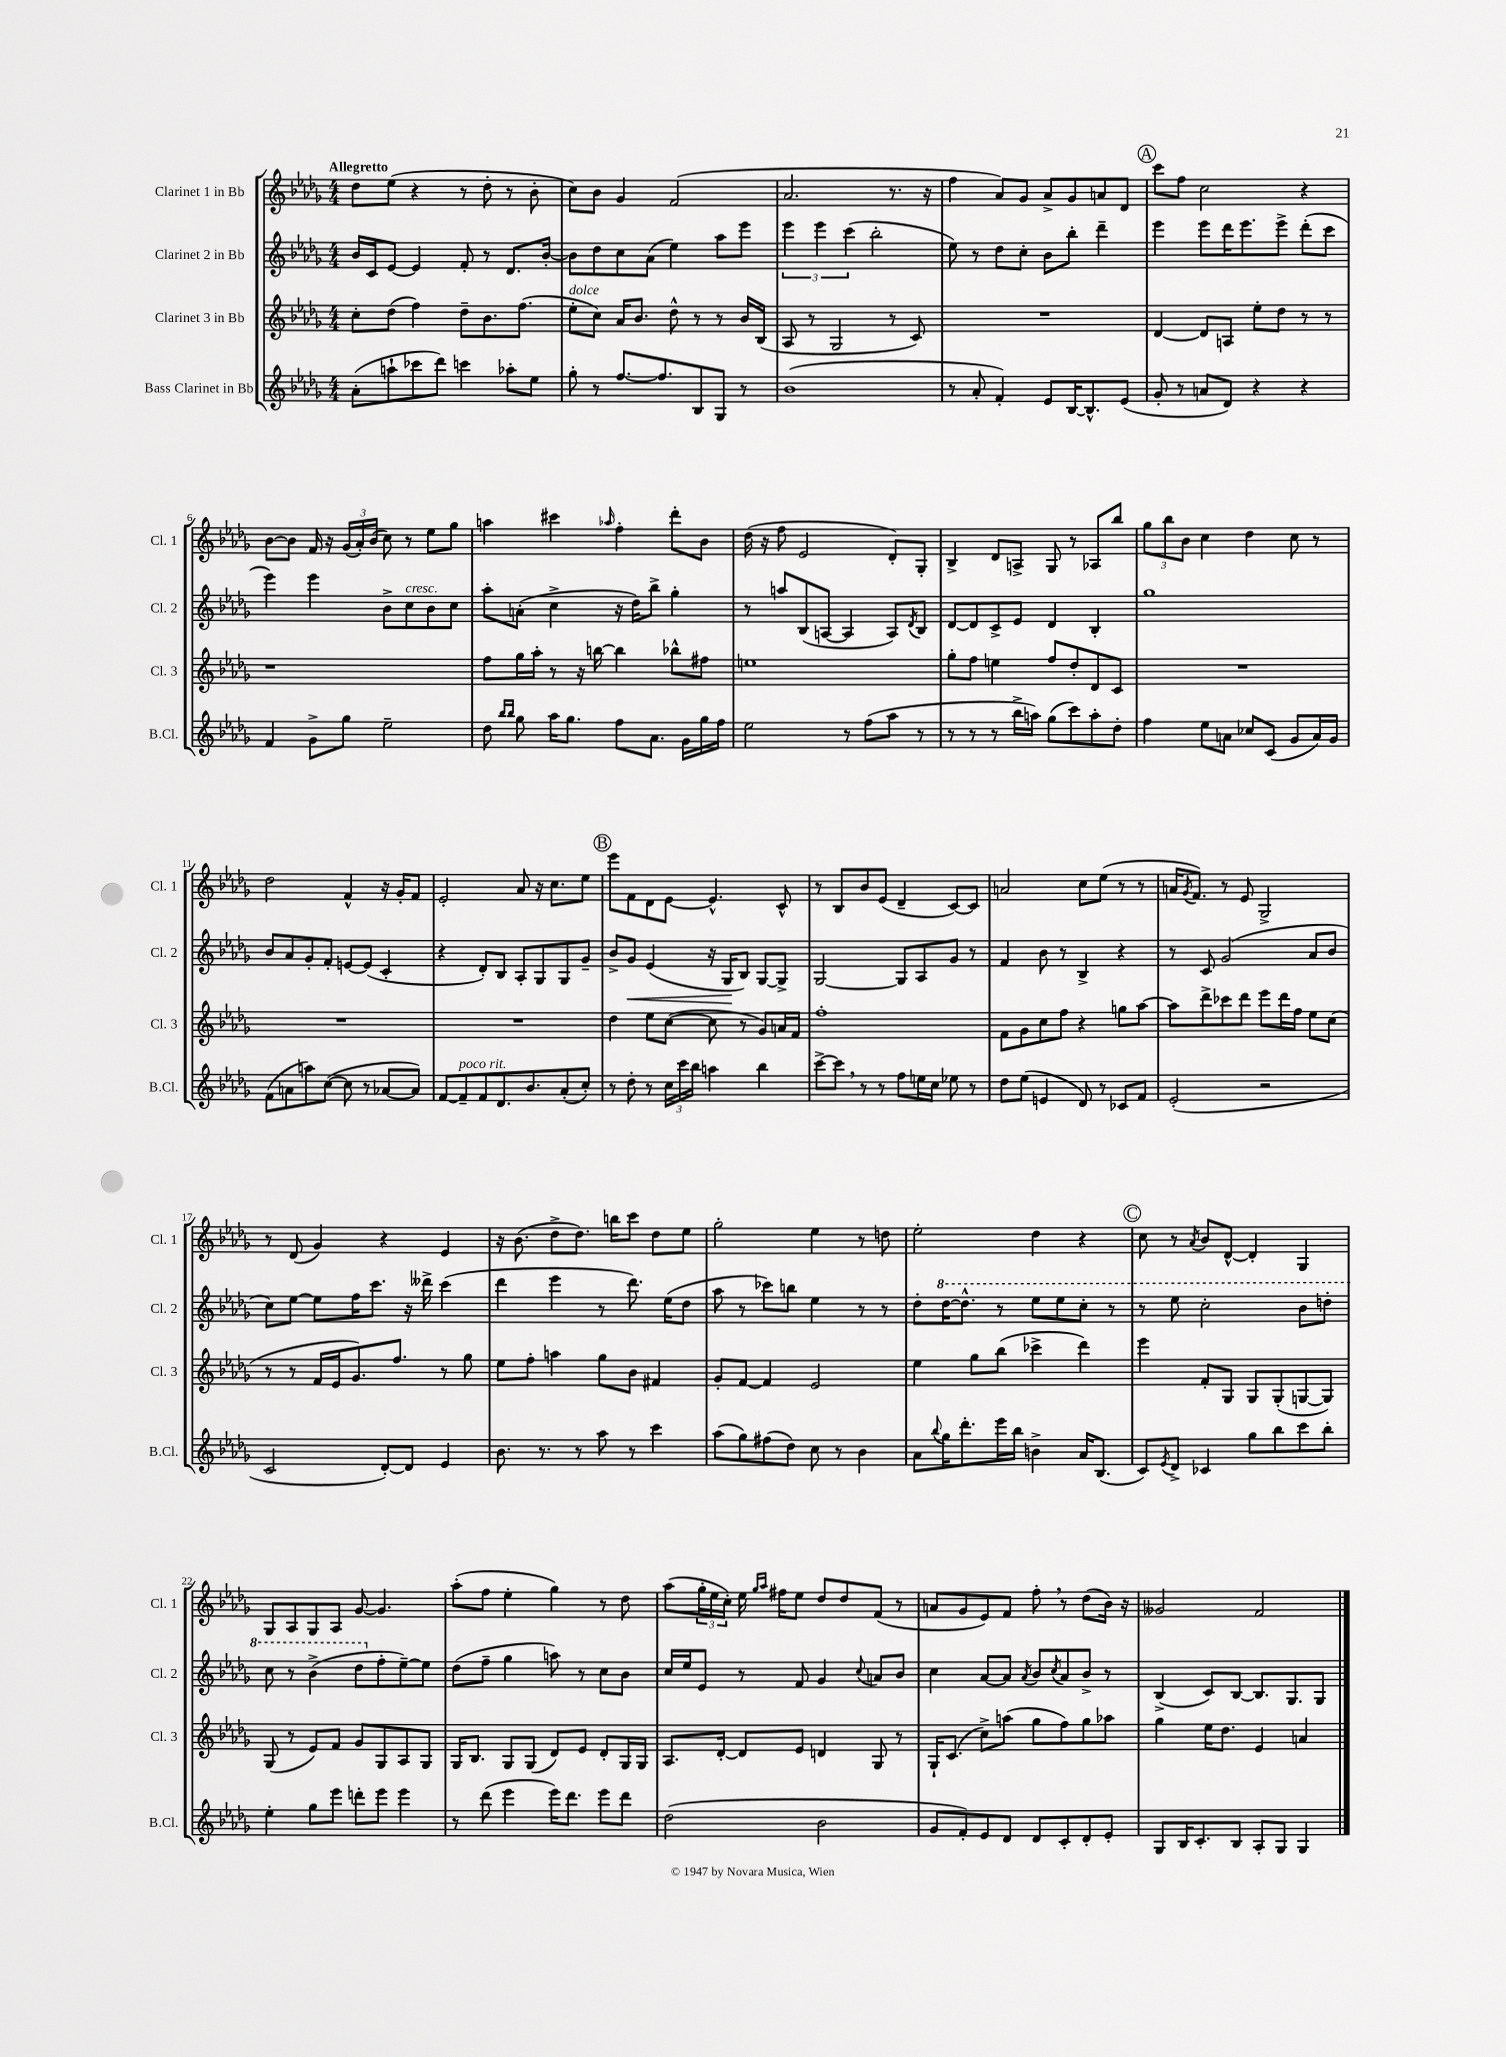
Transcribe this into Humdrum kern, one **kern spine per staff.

**kern	**kern	**kern	**kern
*staff4	*staff3	*staff2	*staff1
*clefG2	*clefG2	*clefG2	*clefG2
*k[b-e-a-d-g-]	*k[b-e-a-d-g-]	*k[b-e-a-d-g-]	*k[b-e-a-d-g-]
*M4/4	*M4/4	*M4/4	*M4/4
(8a-'\L	8cc'\L	16b-/LL	8dd-\L
.	.	16c/J	.
8aa`\	(8dd-\J	[8e-/J	(8ee-\J
8ccc-\	4ff\)	4e-/]	4r
8ddd-\J)	.	.	.
4ccc\	8dd-~\L	8f'/	8r
.	8.b-\	8r	8dd-'\
8aa-'\L	.	8.d-/L	8r
.	(8.ff\J	.	.
8ee-\J	.	.	8b-'\
.	.	[16b-'/Jk	.
=	=	=	=
8gg-'\	8ee-'\L	8b-\]L	8cc\L)
8r	8cc\J)	8dd-\	8b-\J
[8.ff/L	16a-/LK	8cc\	4g-/
.	8.b-/J	.	.
.	.	(8a-\J	.
8.ff/]	.	.	.
.	8dd-^^\	4ee-\)	(2f/
8B-/	8r	.	.
8G-/J	8r	8aa-\L	.
8r	16b-/LL	8eee-\J	.
.	(16B-/JJ	.	.
=	=	=	=
(1b-	8A-/	6eee-\	2.a-/
.	8r	.	.
.	.	6eee-\	.
.	2G-/	.	.
.	.	(6ccc\	.
.	.	2bb-'\	.
.	8r	.	8.r
.	8c/)	.	.
.	.	.	16r
=	=	=	=
8r	1r	8ee-\)	4ff\
8a-'/	.	8r	.
4f'/)	.	8dd-\L	8a-/L)
.	.	8cc'\J	8g-/J
8e-/L	.	8b-\L	8a-^/L
[16B-/K	.	8bb-'\J	8g-/
8.B-^^/]	.	.	.
.	.	4ddd-~\	8a/
(8e-/J	.	.	8d-/J
=	=	=	=
8g-'/	[4d-/	4eee-\	8ccc\L
8r	.	.	8ff\J
8a/L	8d-/]L	8eee-\L	2cc\
8d-/J)	8A/J	16ddd-\K	.
.	.	8.eee-\	.
4r	8ee-'\L	.	.
.	8dd-\J	8eee-^\J	.
4r	8r	(8ddd-'\L	4r
.	8r	8ccc\J	.
=	=	=	=
4f/	1r	4eee-\)	[8b-\L
.	.	.	8b-\]J
8g-^\L	.	4eee-\	16f/
.	.	.	16r
8gg-\J	.	.	(24g-/LL
.	.	.	24a-'/)
.	.	.	(24b-/JJ
2ee-~\	.	8b-^\L	8cc\)
.	.	8cc\	8r
.	.	8b-\	8ee-\L
.	.	8cc\J	8gg-\J
=	=	=	=
8dd-\	8ff\L	8aa-'\L	4aa\
16qqbb-/LL	.	.	.
16qqbb-/JJ	.	.	.
8gg-\	16gg-\L	(8a'\J	.
.	16aa-'\JJ	.	.
16aa-\LK	8r	4cc^\	4ccc#\
8.gg-\J	.	.	.
.	16r	.	.
.	[16bb\	.	.
.	.	.	16qqaa-/
8ff\L	4bb\]	16r	4ff'\
.	.	16dd-\LK)	.
8.a-\J	.	8bb-^\J	.
.	8bb-^^\L	4gg-'\	8ddd-'\L
16g-\LL	.	.	.
16gg-\	8ff#\J	.	8b-\J
16ff\JJ	.	.	.
=	=	=	=
2ee-\	1ee	8r	(16dd-\
.	.	.	16r
.	.	8aa/L	8ff\
.	.	(8B-/	2e-/
.	.	[8A/J	.
8r	.	4A/]	.
(8ff\L	.	.	.
8aa-\J	.	8A/L)	8d-'/L)
.	.	8qd-/	.
8r	.	8B-/J	8G-'/J
=	=	=	=
8r	8gg-'\L	[8d-/L	4B-^/
8r	8ff\J	8d-/]	.
8r	4ee\	8c^/	8d-/L
16bb-^\LL	.	8e-/J	8A^/J
16aa\JJ)	.	.	.
(8gg-\L	8ff/L	4d-/	8G-/
8ccc\)	8dd-'/	.	8r
8aa'\	8d-/	4B-'/	8A-/L
8dd-'\J	8c/J	.	8bb-/J
=	=	=	=
4ff\	1r	1gg-	12gg-\L
.	.	.	12bb-\
.	.	.	12b-\J
8ee-\L	.	.	4cc\
8a\J	.	.	.
8cc-/L	.	.	4dd-\
(8c/J	.	.	.
8g-/L	.	.	8cc\
16a/L)	.	.	8r
16g-/JJ	.	.	.
=	=	=	=
(8f\L	1r	8b-/L	2dd-\
8a\	.	8a-/	.
8aa\)	.	8g-'/	.
([8cc\J	.	8f'/J	.
8cc\]	.	[8e/L	4f^^/
8r	.	(8e/]J	.
[8a-/L	.	4c'/	16r
.	.	.	16g-'/LK
8a-/]J)	.	.	8f/J
=	=	=	=
[8f/L	1r	4r	2e-'/
8f~/]	.	.	.
8f/	.	8d-'/L)	.
8.d-/	.	8B-/J	.
.	.	8A-'/L	8a-/
8.b-/	.	.	.
.	.	8G-/	16r
.	.	.	8.cc\L
(8a-'/	.	8G-/	.
8cc'/J)	.	8g-~/J	8ee-\J
=	=	=	=
8r	4dd-\	8b-^/L	8eee-\L
8dd-'\	.	8g-/J	8f\
8r	8ee-\L	(4e-/	8d-\
24cc\LL	([8cc\J	.	[8e-\J
24ccc\	.	.	.
24bb-\JJ	.	.	.
4aa\	8cc\]	16r	4.e-^^/]
.	.	16G-/LK	.
.	8r	8B-/J)	.
4bb-\	8g-/L)	[8G-/L	.
.	16a/L	8G-^/]J	8c^^/
.	16f/JJ	.	.
=	=	=	=
[8ccc^\L	1ff'	[2G-/	8r
8ccc\]J	.	.	8B-/L
8r	.	.	8b-/
8r	.	.	(8e-/J
8ff\L	.	8G-/]L	4d-~/
16ee\L	.	8A-/	.
16cc\JJ	.	.	.
8ee-\	.	8g-/J	[8c/L)
8r	.	8r	8c/]J
=	=	=	=
8dd-\L	8f\L	4f/	2a/
(8ee-\J	8g-\	.	.
4e/	8cc\	8b-\	.
.	8ff\J	8r	.
8d-/)	4r	4B-^/	8cc\L
8r	.	.	(8ee-\J
8c-/L	8gg\L	4r	8r
8f/J	[8aa-\J	.	8r
=	=	=	=
(2e-'/	8aa-\]L	8r	16a/LK
.	.	.	8qg-/
.	.	.	8.f/J)
.	8ddd-^\	8c/	.
.	8ccc-\	(2g-/	8r
.	8ddd-\J	.	8e-/
2r	8eee-\L	.	2G-^/
.	16ddd-\L	.	.
.	16ff\JJ	.	.
.	8ee-\L	8a-/L	.
.	(8cc\J	8b-/J	.
=	=	=	=
2c/	8r	8cc\L)	8r
.	8r	[8ee-\J	(8d-/
.	16f/LL	8ee-\]L	4g-/)
.	16e-/J	.	.
.	8.g-/)	16ff\K	.
.	.	8.ccc\J	.
[8d-'/L)	.	.	4r
.	8.ff/J	.	.
8d-/]J	.	16r	.
.	.	16ddd--^\	.
4e-/	8r	(4ccc\	4e-/
.	8gg-\	.	.
=	=	=	=
8.b-\	8ee-\L	4ddd-\	16r
.	.	.	(8.b-\
.	8ff'\J	.	.
8.r	.	.	.
.	4aa\	4eee-\	8dd-^\L
8r	.	.	8.dd-\J)
8aa-\	8gg-\L	8r	.
.	.	.	16bb\LK
8r	8b-\J	8.ddd-\)	8ccc\J
4ccc\	4f#/	.	8dd-\L
.	.	(16ee-\LK	.
.	.	8dd-\J	8ee-\J
=	=	=	=
(8aa-\L	8g-'/L	8aa-\	2gg-'\
8gg-\)	[8f/J	8r	.
(8ff#\	4f/]	8ccc-\L)	.
8dd-\J)	.	8bb\J	.
8cc\	2e-/	4ee-\	4ee-\
8r	.	.	.
4b-\	.	8r	8r
.	.	8r	8dd\
=	=	=	=
8a-\L	4ee-\	8dd-'\L	2ee-'\
8qqbb-/	.	.	.
16gg-\K	.	[16ddd-\K	.
8.ddd-'\	.	8.ddd-^^\]J	.
.	8gg-\L	.	.
16eee-\L	(8bb-\J	8r	.
16bb-\JJ	.	.	.
4b^\	4ccc-^\	8eee-\L	4dd-\
.	.	8eee-\	.
16a-/LK	4ddd-\)	8ccc'\J	4r
(8.B-/J	.	.	.
.	.	8r	.
=	=	=	=
8c/L)	4eee-\	8r	8cc\
8qe-/	.	.	.
8d-^/J	.	8eee-\	8r
.	.	.	8qa-/
4c-/	8f'/L	2ccc'\	8b-/L
.	8G-/J	.	[8d-^^/J
8gg-\L	8G-/L	.	4d-'/]
8bb-\	(8G-'/	.	.
8ccc\	[8G/	8bb-\L	4G-/
8bb-'\J	8G/]J)	8ddd'\J	.
=	=	=	=
4ee-'\	(8G-/	8ccc\	8G-/L
.	8r	8r	8A-/
8gg-\L	8e-/L)	(4bb-^\	8G-/
8eee-\J	8f/J	.	8A-/J
8ddd'\L	8g-/L	8ddd-\L	[8g-/
8eee-\J	8G-/	8ff'\	4.g-/]
4eee-\	8A-/	[8ee-~\)	.
.	8G-/J	8ee-\]J	.
=	=	=	=
8r	16G-/LK	(8dd-\L	(8aa-'\L
.	8.B-/J	.	.
(8ddd-\	.	8ff~\J	8ff\J
4eee-\	8G-/L	4gg-\	4ee-'\
.	(8G-/J	.	.
16eee-\LK)	8d-/L)	8aa\)	4gg-\)
8.ddd-\J	.	.	.
.	8e-/J	8r	.
8eee-\L	8d-'/L	8cc\L	8r
8ddd-\J	16G-/L	8b-\J	8dd-\
.	16G-/JJ	.	.
=	=	=	=
(2dd-\	8.A-/L	16cc/LL	(8aa-\L
.	.	16ee-/J	.
.	.	8e-/J	24gg-'\L
.	.	.	24ee-\
.	[16d-'/Jk	.	.
.	.	.	24cc'\JJ)
.	8d-/]L	8r	16ee-\
.	.	.	16qqgg-/LL
.	.	.	16qqaa-/JJ
.	.	.	16ff#\LK
.	8e-/J	8f/	8ee-\J
2b-\	4d/	4g-/	8dd-/L
.	.	.	8dd-/
.	.	8qqcc/	.
.	8G-/	8a/L	(8f/J
.	8r	8b-/J	8r
=	=	=	=
8g-/L	16G-`/LK	4cc\	8a/L
.	(8.c/J	.	.
8f'/)	.	.	8g-/
8e-/	8cc^\L)	[8a-/L	8e-/)
8d-/J	(8aa\J	8a-/]J	8f/J
.	.	8qa-/	.
8d-/L	8gg-\L	8b-/L	8ff'\
.	.	8qcc/	.
8c'/	8ff\)	8a-/	8r
8d-'/	8gg-\	8b-^/J	(8dd-\L
8e-'/J	8aa-\J	8r	16b-\Jk)
.	.	.	16r
=	=	=	=
8G-/L	4gg-\	(4B-^/	2g--/
16B-/K	.	.	.
8.c'/	.	.	.
.	16ee-\LK	8c/L)	.
.	8.dd-\J	.	.
8B-/J	.	[8B-/J	.
8A-'/L	4e-/	8.B-/]L	2f/
8G-/J	.	.	.
.	.	8.G-/	.
4G-/	4a/	.	.
.	.	8G-/J	.
==	==	==	==
*-	*-	*-	*-
